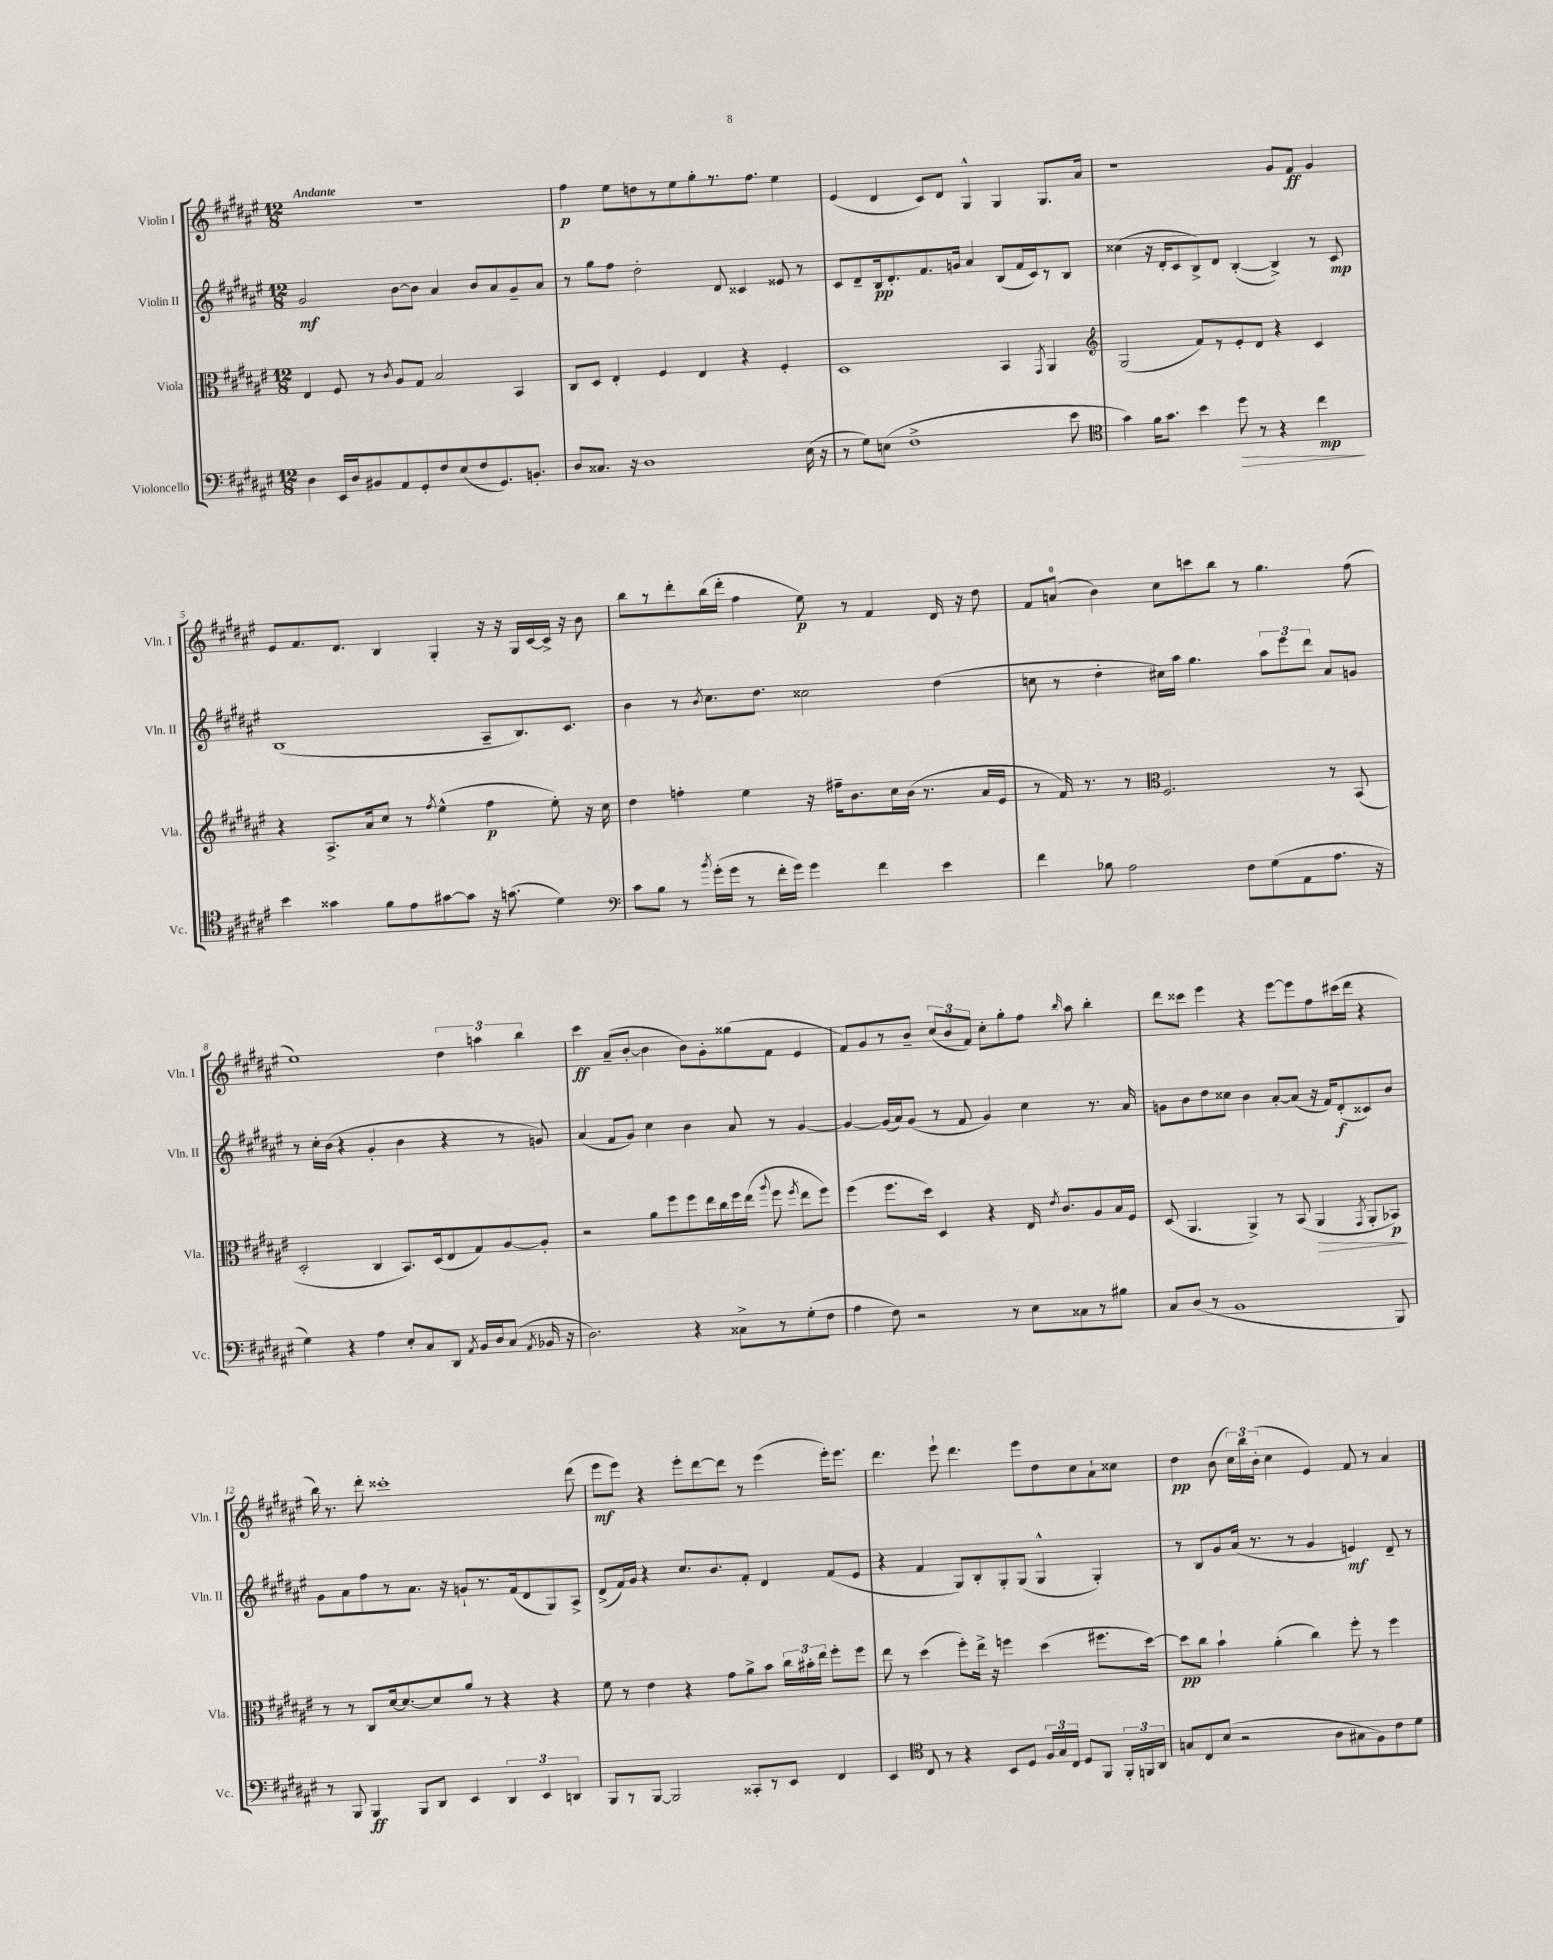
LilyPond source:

<<
\new StaffGroup <<
\new Staff = "s0" \with { instrumentName = "Violin I" shortInstrumentName = "Vln. I" } {
    \clef treble \key fis \major \numericTimeSignature \time 12/8 \tempo "Andante"
    \autoBeamOff R1. |
    fis''4\p eis''8[ d''8 r8 eis''8 gis''8-. r8. fis''8.] eis''4 |
    eis'4( dis'4 cis'8[) dis'8] gis4-^ gis4 gis8.[ ais'16] |
    r1 gis'8[ fis'8]\ff gis'4 |
    eis'8[ fis'8. dis'8.] b4 gis4-. r16 r16 gis16[ cis'16~ cis'16]-> r16 b'8 |
    b''8[ r8 dis'''8-. b''16( dis'''16]-. fis''4 eis''8\p) r8 fis'4 dis'16 r16 dis''8 |
    fis'8[ a'8]-0( b'4) cis''8[ c'''8 b''8] r8 gis''4. fis''8( |
    eis''1) \tuplet 3/2 { dis''4 a''4 b''4 } |
    cis'''4\ff ais'8[--( b'8]~-. b'4 b'8[) gis'8-. gisis''8( fis'8] eis'4 |
    fis'8[) gis'8 r8 b'8]-- \tuplet 3/2 { cis''8[( b'8 fis'8]) } cis''8[-. gis''8-. fis''8] \grace { b''16 } ais''8 b''4-. |
    dis'''8[ cisis'''8] eis'''4 r4 eis'''8[~ eis'''8 fis''8 cis'''16( dis'''16] r4 |
    b''16) r8. dis'''8-. cisis'''1-. dis'''8( |
    eis'''8[\mf eis'''8]) r4 eis'''8[-. dis'''8~ dis'''8] r8 eis'''4( eis'''16[-.) eis'''8.] |
    dis'''4. eis'''8-! dis'''4. eis'''8[ dis''8 cis''8 ais'8-! cisis''8] |
    dis''4\pp b'8( \tuplet 3/2 { cis''16[) b''16 b'16]-.( } cis''4 eis'4) fis'8 r8 ais'4 \bar "|." |
}
\new Staff = "s1" \with { instrumentName = "Violin II" shortInstrumentName = "Vln. II" } {
    \clef treble \key fis \major \numericTimeSignature \time 12/8
    \autoBeamOff gis'2\mf b'8[~ b'8] ais'4 b'8[ ais'8 gis'8-- ais'8] |
    r8 gis''8[ fis''8] dis''2-. dis'8 cisis'4 eisis'8 r8 |
    cis'8[ dis'8-- b16\pp dis'8.-. fis'8. g'16] ais'4 b8[( fis'16 cis'16) r8 b8] |
    cisis''4( r16 dis'16[-. cis'8 b8->) dis'8] b4~-.( b4->) r8 cis'8\mp |
    b1( ais8[-- b8.) cis'8.] |
    b'4 r8 \acciaccatura { b'8 } cis''8.[ dis''8.] cisis''2 dis''4( |
    c''8 r8 dis''4-. cis''16[) ais''16] gis''4. \tuplet 3/2 { ais''8[ eis'''8 dis'''8] } ais'8[ g'8] |
    r8 cis''16[-. b'16]( r4 gis'4-. b'4 r4 r8 g'8) |
    ais'4( fis'8[ gis'8]) cis''4 b'4 ais'8 r8 gis'4~ |
    gis'4~ gis'16[( ais'16) gis'8]( r8 fis'8 gis'4) cis''4 r8. ais'16 |
    g'8[ b'8 dis''8 cisis''8] b'4 ais'8[~-. ais'8]( r16 fis'16[) dis'8-.\f( cisis'8) b'8] |
    gis'8[ ais'8 fis''8 r8 ais'8.] r16 g'8[-! r8. fis'16( dis'8 gis8) ais8]-> |
    dis'8[->( fis'16) gis'16] r4 cis''8.[ b'8. fis'8]-. dis'4 fis'8[( eis'8] |
    r4 fis'4 gis8[) b8-. gis8-. gis8]( gis4-^ gis4-.) |
    r8 b8[ gis'8 ais'16]( r8. r8 gis'4 e'4\mf) dis'8-- r8 \bar "|." |
}
\new Staff = "s2" \with { instrumentName = "Viola" shortInstrumentName = "Vla." } {
    \clef alto \key fis \major \numericTimeSignature \time 12/8
    \autoBeamOff eis4 fis8 r8 \acciaccatura { cis'8 } ais8[ gis8] b2 b,4 |
    cis8[ dis8] eis4-. fis4 eis4 r4 fis4-. |
    dis1 b,4 \acciaccatura { gis,8 } ais,4 |
    \clef treble gis2( fis'8[) r8 eis'8-. dis'8] r4 cis'4 |
    r4 ais8.[-> ais'16 cis''8] r8 \acciaccatura { fis''8 } eis''4-^( fis''4\p eis''8-.) r16 cis''16 |
    dis''4 f''4-. eis''4 r16 fis''16[-- b'8. cis''16 b'16]( r8. ais'16[ eis'16] |
    r8 fis'16) r8. r8 \clef alto fis2. r8 b,8( |
    dis2-. cis4 b,8.[) dis16( eis8 gis8) ais8~ ais8]-. |
    r2 ais'8[ fis''8 fis''8 eis''16 cis''16 fis''16 eis''16]( \appoggiatura { ais''8 } fis''8 \acciaccatura { fis''8 } eis''8[ fis''8]) |
    fis''4( fis''8.[ dis''16]) dis4 r4 eis16 \acciaccatura { eis'8 } cis'8.[ ais8 b16 fis16] |
    dis8( ais,4. ais,4->) r8 b,8( ais,4\> \acciaccatura { gis,8 } ais,8[-. bes,8]\p\!) |
    r8 r8 cis8[ dis'16~ dis'8.~ dis'8 ais'8] r8 r4 r4 |
    fis'8 r8 eis'4 r4 gis'8[ ais'8-> b'8] \tuplet 3/2 { cis''16[ bis'16-. eis''16] } fis''8[-. fis''8] |
    eis''8 r8 dis''4( fis''8[-.) eis''16]-> r16 f''4 dis''4( fis''8.[ dis''16]~) |
    dis''8[\pp cis''8] b'4-! ais'4-.( cis''4) fis''8-. r8 fis''4 \bar "|." |
}
\new Staff = "s3" \with { instrumentName = "Violoncello" shortInstrumentName = "Vc." } {
    \clef bass \key fis \major \numericTimeSignature \time 12/8
    \autoBeamOff dis4 eis,16[ dis16 bis,8 ais,8 gis,8-. fis8 eis8( fis8 gis,8.) b,8.]-. |
    dis8[ cisis8.] r16 dis1 eis16( r16 |
    r8 gis8[) e8]( fis1-> eis'8 |
    \clef tenor gis'4) fis'16[ gis'8.] b'4 dis''8\> r8 r4 cis''4\mp\! |
    b'4 gisis'4 fis'8[ eis'8 gis'8~ gis'8] r16 g'8.( dis'4) |
    \clef bass cis'8[ b8] r8 \acciaccatura { b'8 } gis'16[-.( gis'16] r8 fis'16[-. gis'16]) gis'4 fis'4 eis'4 |
    fis'4 bes8 ais2 fis8[ gis8( ais,8 ais8.] r16 |
    gis4) r4 ais4 eis8[-. cis8 dis,8] \acciaccatura { ais,8 } b,16[ dis16 cis8]( \acciaccatura { ais,8 } bes,16 r16 |
    dis2.) r4 cisis8[-> r8 gis8-.( fis8] |
    ais4 fis8) r2 r8 eis8[ cisis8 r8 bis8] |
    cis8[ dis8]( r8 b,1 b,,8) |
    r8 b,,8 b,,4\ff b,,8[ dis,8] eis,4 \tuplet 3/2 { dis,4 eis,4 d,4 } |
    b,,8[ r8 b,,8]~ b,,2 cisis,8[-. r8 eis,8] fis,4 |
    eis,4 \clef tenor cis8 r8 r4 b,8[ dis8] \tuplet 3/2 { fis16[ gis16 cis16] } dis8[ fis,8] \tuplet 3/2 { fis,16[-. f,16 ais,16] } |
    g8[ cis8 b8]( r2 ais8[ gis8 fis8) cis'8 dis'8] \bar "|." |
}
>>
>>
